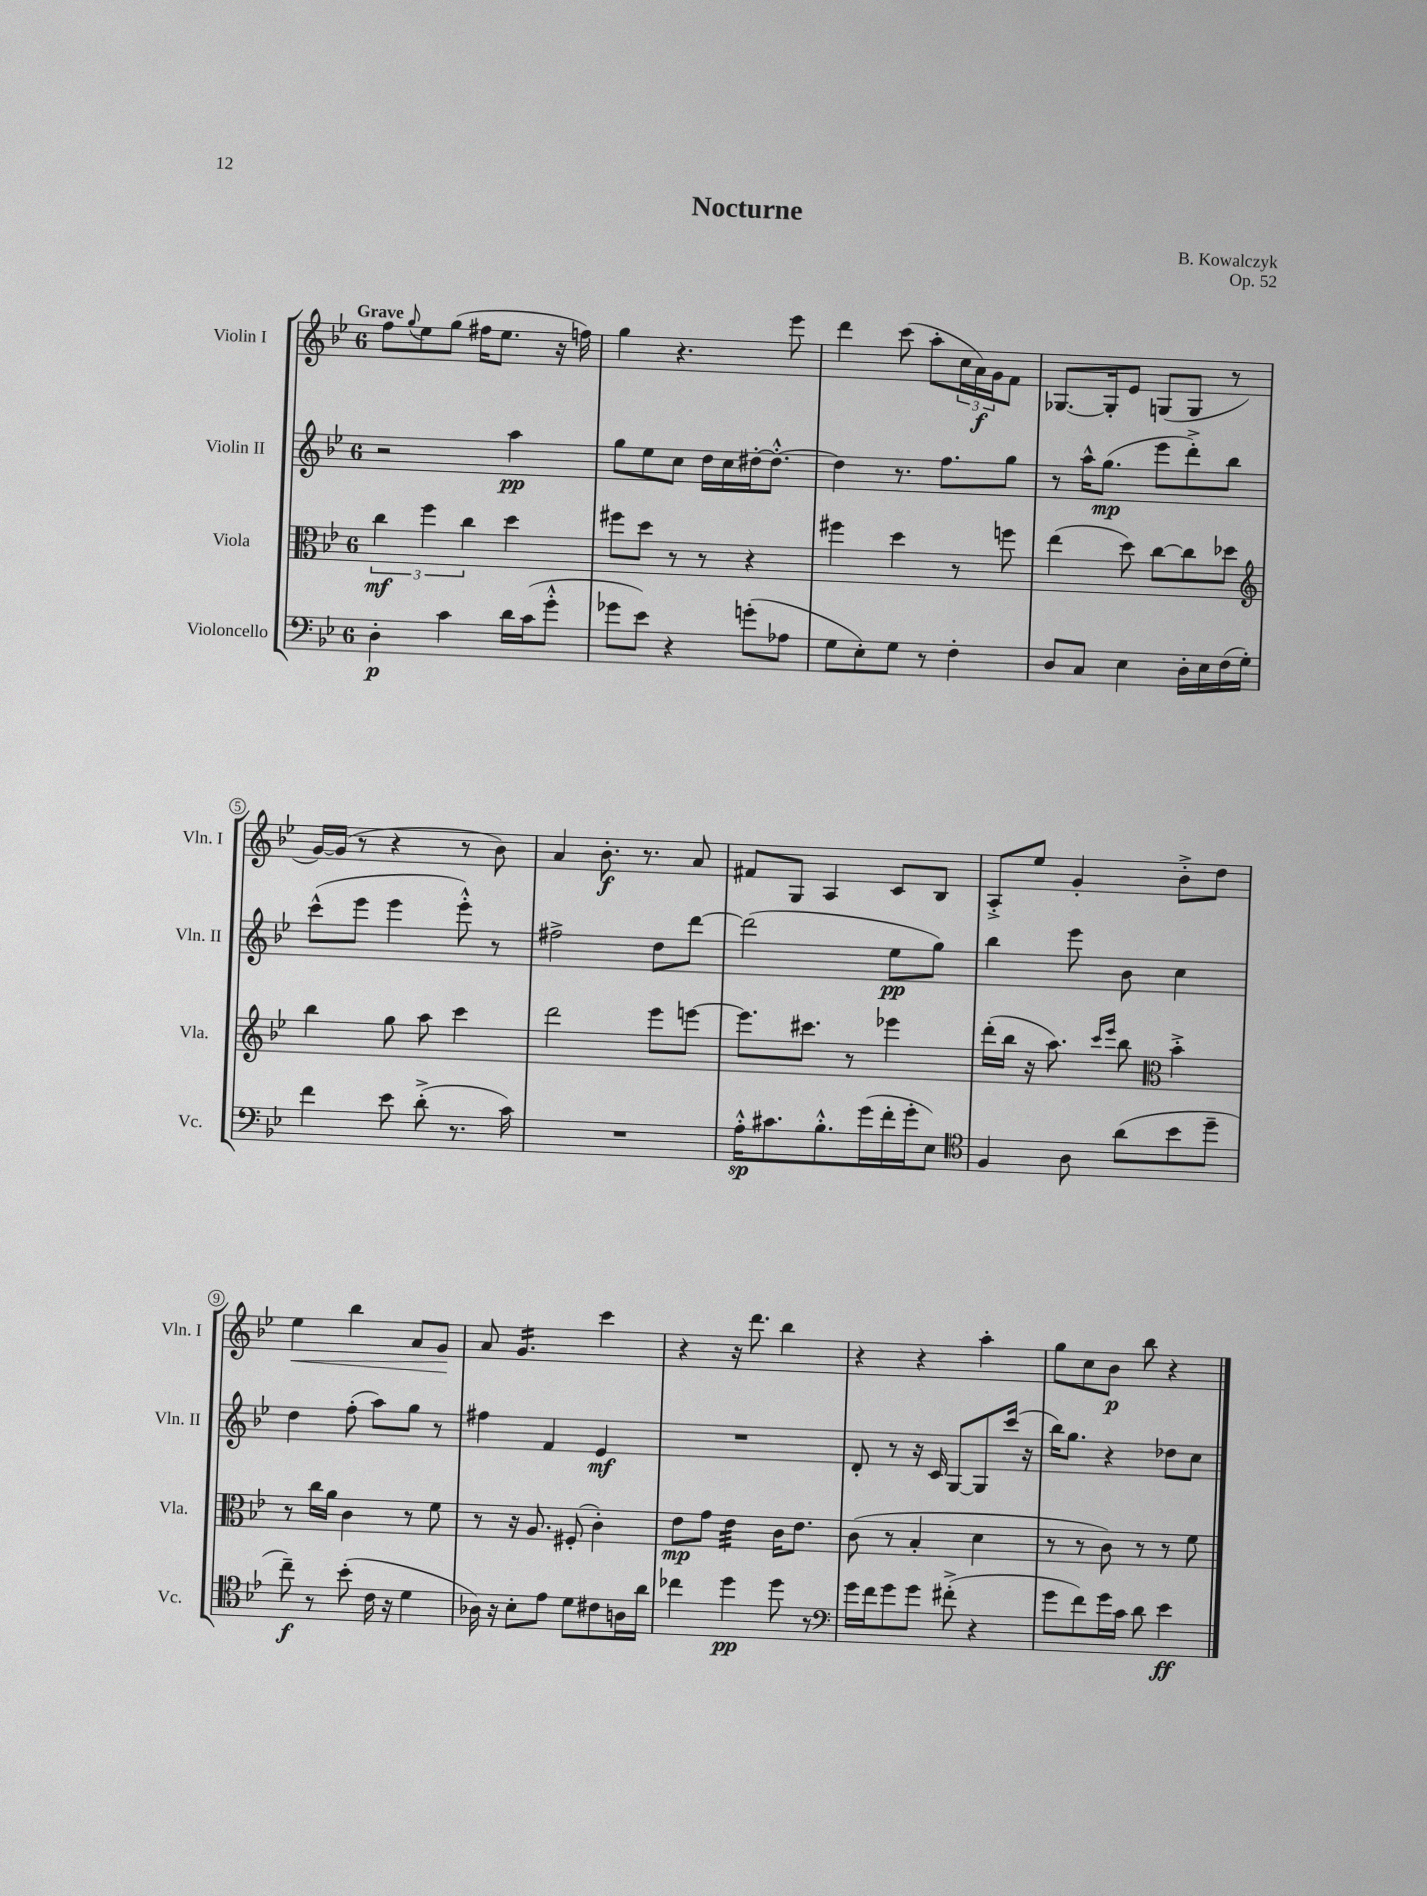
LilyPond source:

\header { title = "Nocturne" composer = "B. Kowalczyk" opus = "Op. 52" }
<<
\new StaffGroup <<
\new Staff = "s0" \with { instrumentName = "Violin I" shortInstrumentName = "Vln. I" } {
    \clef treble \key bes \major \once \override Staff.TimeSignature.style = #'single-digit \time 6/8 \tempo "Grave"
    f''8 \appoggiatura { g''8 } ees''8 g''8( fis''16 ees''8. r16 f''16) |
    g''4 r4. ees'''8 |
    d'''4 c'''8( a''8-. \tuplet 3/2 { c''16 a'16\f) g'16 } f'8 |
    ges8.~ ges16-. ees'8 g8( g8 r8 |
    g'16~) g'16( r8 r4 r8 bes'8) |
    a'4 bes'8.-.\f r8. a'8 |
    fis'8 g8 a4 c'8 bes8 |
    a8-.-> ees''8 g'4-. bes'8-.-> d''8 |
    ees''4\< bes''4 a'8 g'8\! |
    a'8 g'4.:16 c'''4 |
    r4 r16 d'''8. bes''4 |
    r4 r4 a''4-. |
    g''8 c''8 bes'8\p bes''8 r4 \bar "|." |
}
\new Staff = "s1" \with { instrumentName = "Violin II" shortInstrumentName = "Vln. II" } {
    \clef treble \key bes \major \once \override Staff.TimeSignature.style = #'single-digit \time 6/8
    r2 a''4\pp |
    g''8 ees''8 c''8 d''16 c''16 dis''16~-. dis''8.~-.-^ |
    dis''4 r8. f''8. g''8 |
    r8 a''16-^ g''8.\mp( ees'''8 d'''8-.->) bes''8 |
    c'''8-^( ees'''8 ees'''4 ees'''8-.-^) r8 |
    fis''2-> d''8 d'''8~ |
    d'''2( ees''8\pp g''8) |
    bes''4 ees'''8 bes'8 c''4 |
    d''4 f''8-.( a''8) g''8 r8 |
    fis''4 f'4 ees'4\mf |
    R2. |
    d'8-. r8 r16 c'16 g8~ g8 c'''16( r16 |
    bes''16) g''8. r4 des''8 c''8 \bar "|." |
}
\new Staff = "s2" \with { instrumentName = "Viola" shortInstrumentName = "Vla." } {
    \clef alto \key bes \major \once \override Staff.TimeSignature.style = #'single-digit \time 6/8
    \tuplet 3/2 { c''4\mf f''4 c''4 } d''4 |
    fis''8 d''8 r8 r8 r4 |
    fis''4 d''4 r8 f''8 |
    ees''4( d''8) c''8~ c''8 des''8 |
    \clef treble bes''4 g''8 a''8 c'''4 |
    d'''2 ees'''8 e'''8~ |
    e'''8. cis'''8. r8 ees'''4 |
    d'''16-.( bes''16 r16 a''8.) \grace { c'''16 ees'''16 } bes''8 \clef alto bes'4-.-> |
    r8 c''16 a'16 c'4 r8 f'8 |
    r8 r16 a8. fis8-.( c'4-.) |
    ees'8\mp g'8 ees'4:32 c'16 ees'8. |
    c'8( r8 bes4-. d'4 |
    r8 r8 c'8) r8 r8 f'8 \bar "|." |
}
\new Staff = "s3" \with { instrumentName = "Violoncello" shortInstrumentName = "Vc." } {
    \clef bass \key bes \major \once \override Staff.TimeSignature.style = #'single-digit \time 6/8
    d4-.\p c'4 d'16 c'16( g'8-.-^ |
    ges'8 ees'8) r4 g'8-.( aes8 |
    g8 ees8-.) g8 r8 f4-. |
    d8 c8 ees4 d16-. ees16 f16( g16-.) |
    f'4 ees'8 d'8-.->( r8. c'16) |
    R2. |
    a16-.-^\sp cis'8. bes8.-.-^ g'16( f'16-. g'16-. ees8) |
    \clef tenor f4 a8 a'8( bes'8 d''8-- |
    c''8--\f) r8 bes'8-.( c'16 r16 d'4 |
    aes16) r16 bes8-. ees'8 d'8 cis'8 a16 a'16 |
    ces''4 d''4\pp d''8 r8 |
    \clef bass g'16 f'16 g'8 g'8 fis'8-.->( r4 |
    g'8 f'8) g'16 c'16 d'8 ees'4\ff \bar "|." |
}
>>
>>
\layout { \context { \Score \override BarNumber.stencil = #(make-stencil-circler 0.1 0.3 ly:text-interface::print) } }
